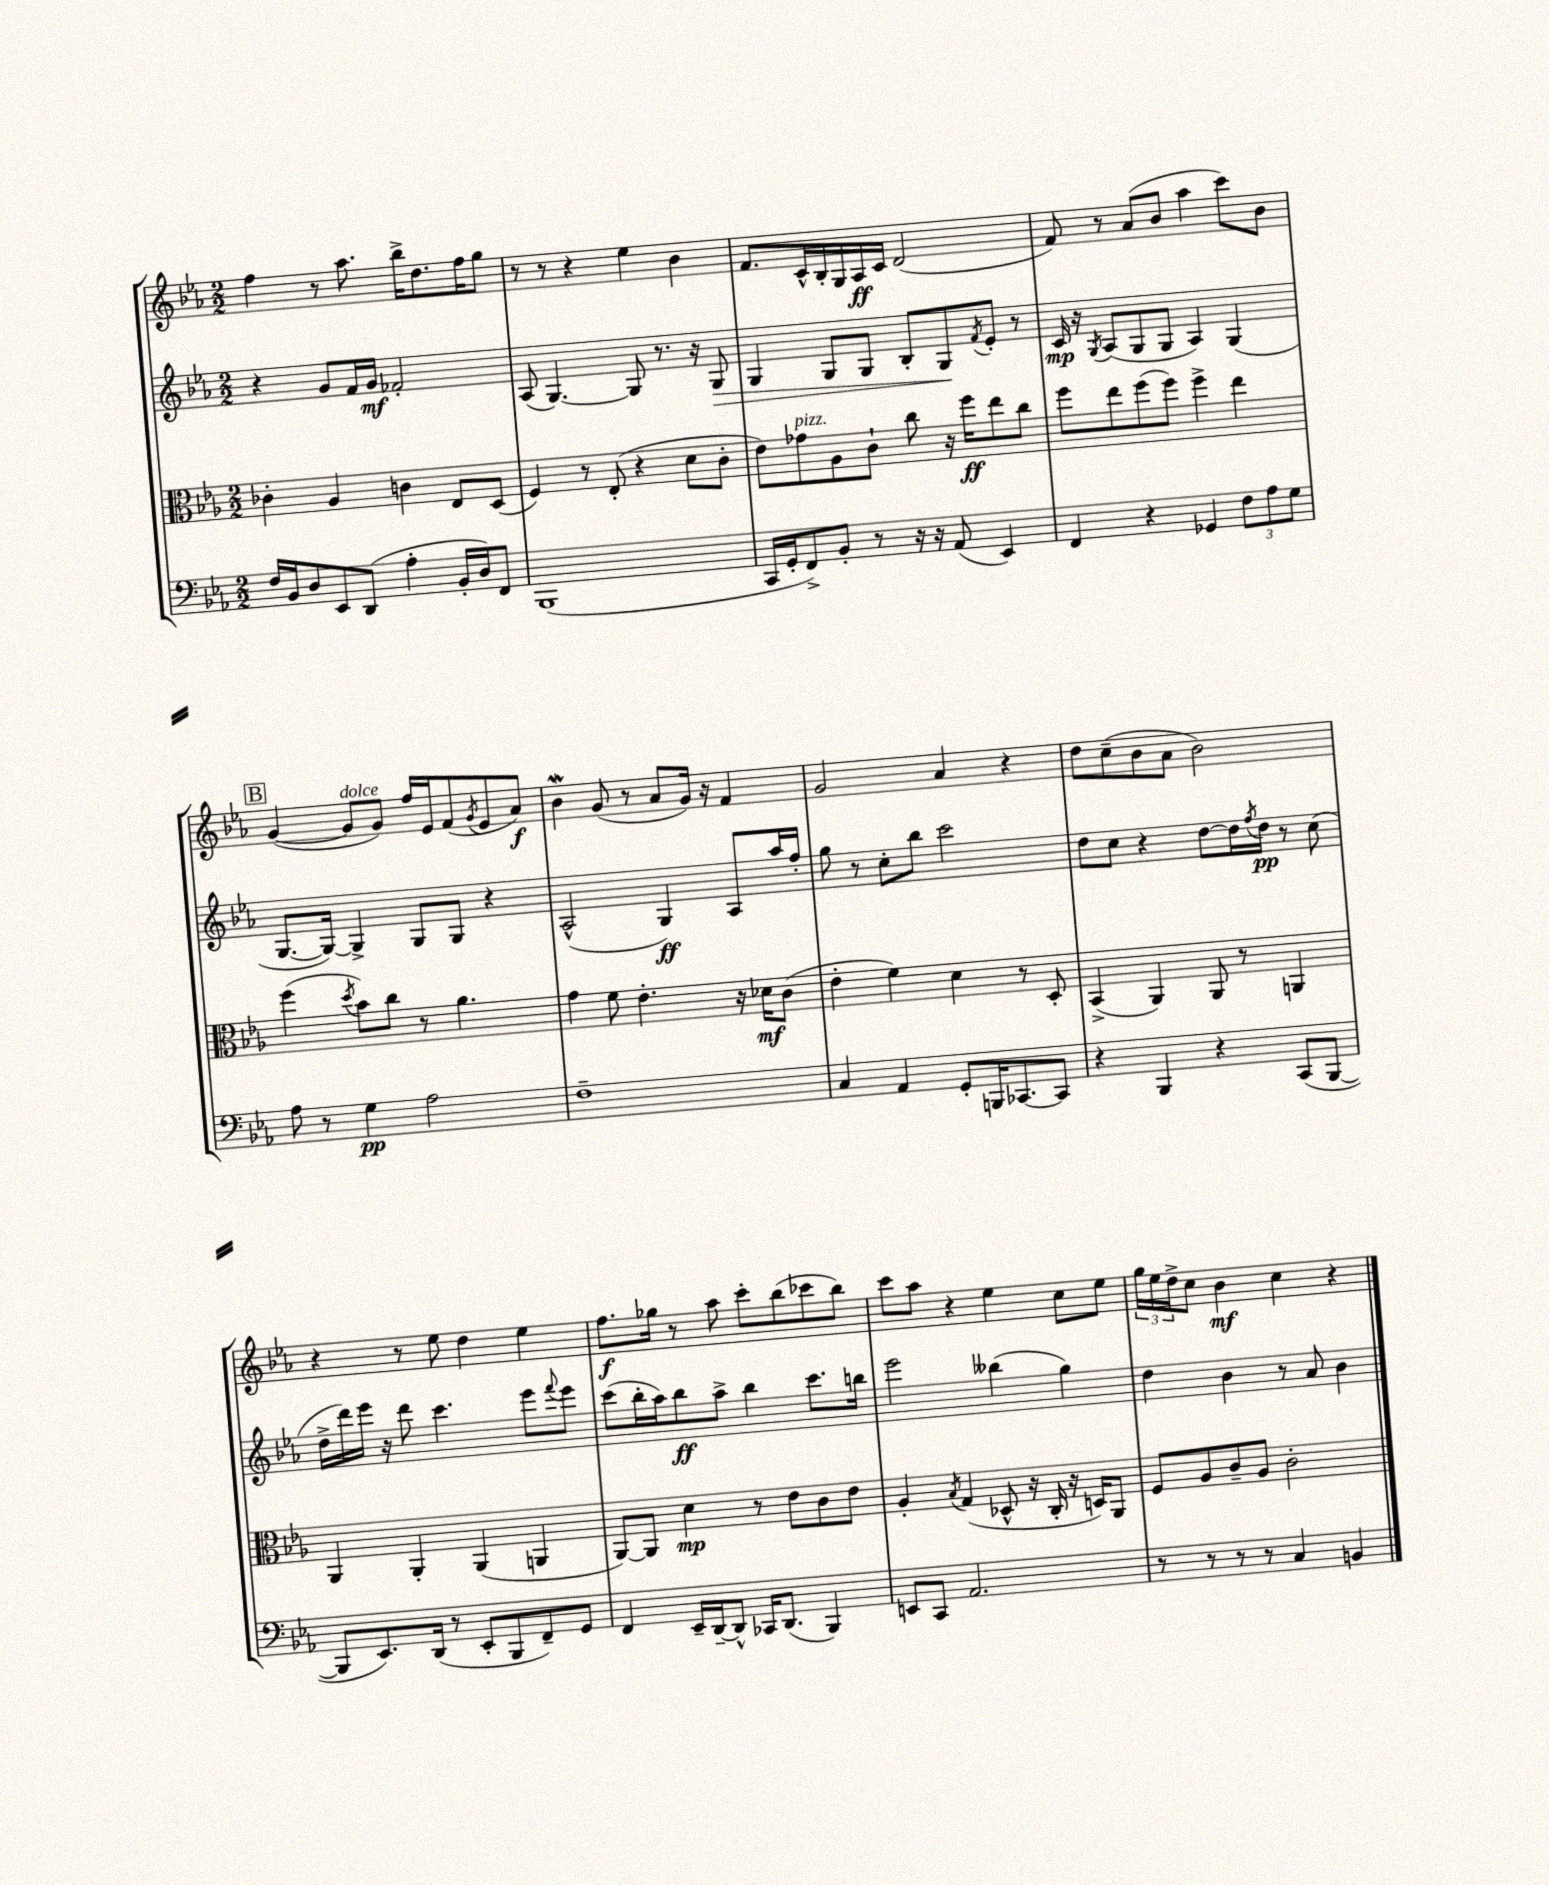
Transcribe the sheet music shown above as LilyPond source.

<<
\new StaffGroup <<
\new Staff = "s0" {
    \clef treble \key ees \major \numericTimeSignature \time 2/2
    f''4 r8 aes''8. bes''16-> d''8. f''16 g''8 |
    r8 r8 r4 ees''4 bes'4 |
    f'8. c'16-^ bes16-. g16 aes16\ff c'16 d'2( |
    f'8) r8 aes'8( bes'8 aes''4 c'''8) bes'8 |
    \mark \markup { \box "B" } g'4~( g'8^\markup { \italic "dolce" } g'8) f''16 ees'16 f'8( \acciaccatura { g'8 } ees'8 aes'8\f) |
    bes'4\mordent g'8( r8 aes'8 g'16) r16 f'4 |
    g'2 aes'4 r4 |
    d''8 c''8--( bes'8 aes'8 bes'2) |
    r4 r8 ees''8 d''4 ees''4 |
    f''8.\f ges''16 r8 aes''8 c'''8-. bes''8( ces'''8 bes''8) |
    c'''8 aes''8 r4 ees''4 c''8 ees''8 |
    \tuplet 3/2 { g''16 ees''16 d''16-> } c''8 bes'4\mf c''4 r4 \bar "|." |
}
\new Staff = "s1" {
    \clef treble \key ees \major \numericTimeSignature \time 2/2
    r4 g'8 f'16 g'16\mf fes'2-. |
    aes8( g4.~) g8 r8. r16 g8\> |
    g4 g8 g8 bes8-. g8\! \acciaccatura { f'8 } ees'8-. r8 |
    c'16\mp r16 \acciaccatura { g8 } aes8( g8 g8 aes4) g4( |
    \mark \markup { \box "B" } g8.~ g16~) g4-> g8 g8 r4 |
    aes2-^( g4\ff) aes8 aes''16 f''16-. |
    g''8 r8 c''8-. bes''8 c'''2 |
    d''8 c''8 r4 d''8~ d''16 \acciaccatura { f''8 } d''16\pp r8 c''8( |
    d''16-> d'''16) ees'''16 r16 d'''8 c'''4. ees'''8 \appoggiatura { f'''8 } ees'''8 |
    c'''8( bes''16-. aes''16) bes''8\ff aes''8-> bes''4 c'''8. b''16 |
    ees'''2 beses''4( g''4) |
    d''4 bes'4 r8 aes'8 bes'4 \bar "|." |
}
\new Staff = "s2" {
    \clef alto \key ees \major \numericTimeSignature \time 2/2
    ces'4-. aes4 c'4 ees8 d8( |
    f4) r8 ees8-.( r4 d'8 c'8-. |
    ees'8) ges'8^\markup { \italic "pizz." } aes8 c'8-! c''8 r16 f''16\ff ees''8 c''8 |
    f''8 ees''8 f''8( f''8) f''4-> ees''4 |
    \mark \markup { \box "B" } f''4( \acciaccatura { d''8 } bes'8) c''8 r8 aes'4. |
    g'4 f'8 ees'4.-. r16 des'16\mf c'8( |
    ees'4-. f'4) d'4 r8 d8-. |
    bes,4->( aes,4) aes,8 r8 a,4 |
    aes,4 aes,4-. aes,4( a,4 |
    aes,8~) aes,8 d'4\mp r8 ees'8 c'8 ees'8 |
    aes4-. \acciaccatura { bes8 } g4( des8-^ r16 c16-. r16 d16) aes,8 |
    f8 aes8 c'8-- aes8 c'2-. \bar "|." |
}
\new Staff = "s3" {
    \clef bass \key ees \major \numericTimeSignature \time 2/2
    f16 bes,16 d8 ees,8 d,8( aes4-. bes,16-. d16) f,8 |
    bes,,1( |
    c,16 g,16-. f,8->) bes,8-. r8 r16 r16 aes,8( ees,4) |
    f,4 r4 ges,4 \tuplet 3/2 { f8 aes8 g8 } |
    \mark \markup { \box "B" } aes8 r8 g4\pp aes2 |
    f1-- |
    c4 aes,4 g,8-. b,,16 ces,8.~ ces,8 |
    r4 bes,,4 r4 c,8( bes,,8~ |
    bes,,8 ees,8.) d,16( r8 ees,8-. bes,,8 f,8--) g,8 |
    f,4 ees,16-- d,16~-- d,8-^ ces,16 d,8.( bes,,4) |
    e,8 c,8 aes,2. |
    r8 r8 r8 r8 c4 b,4 \bar "|." |
}
>>
>>
\layout { \context { \Score \remove "Bar_number_engraver" } }
